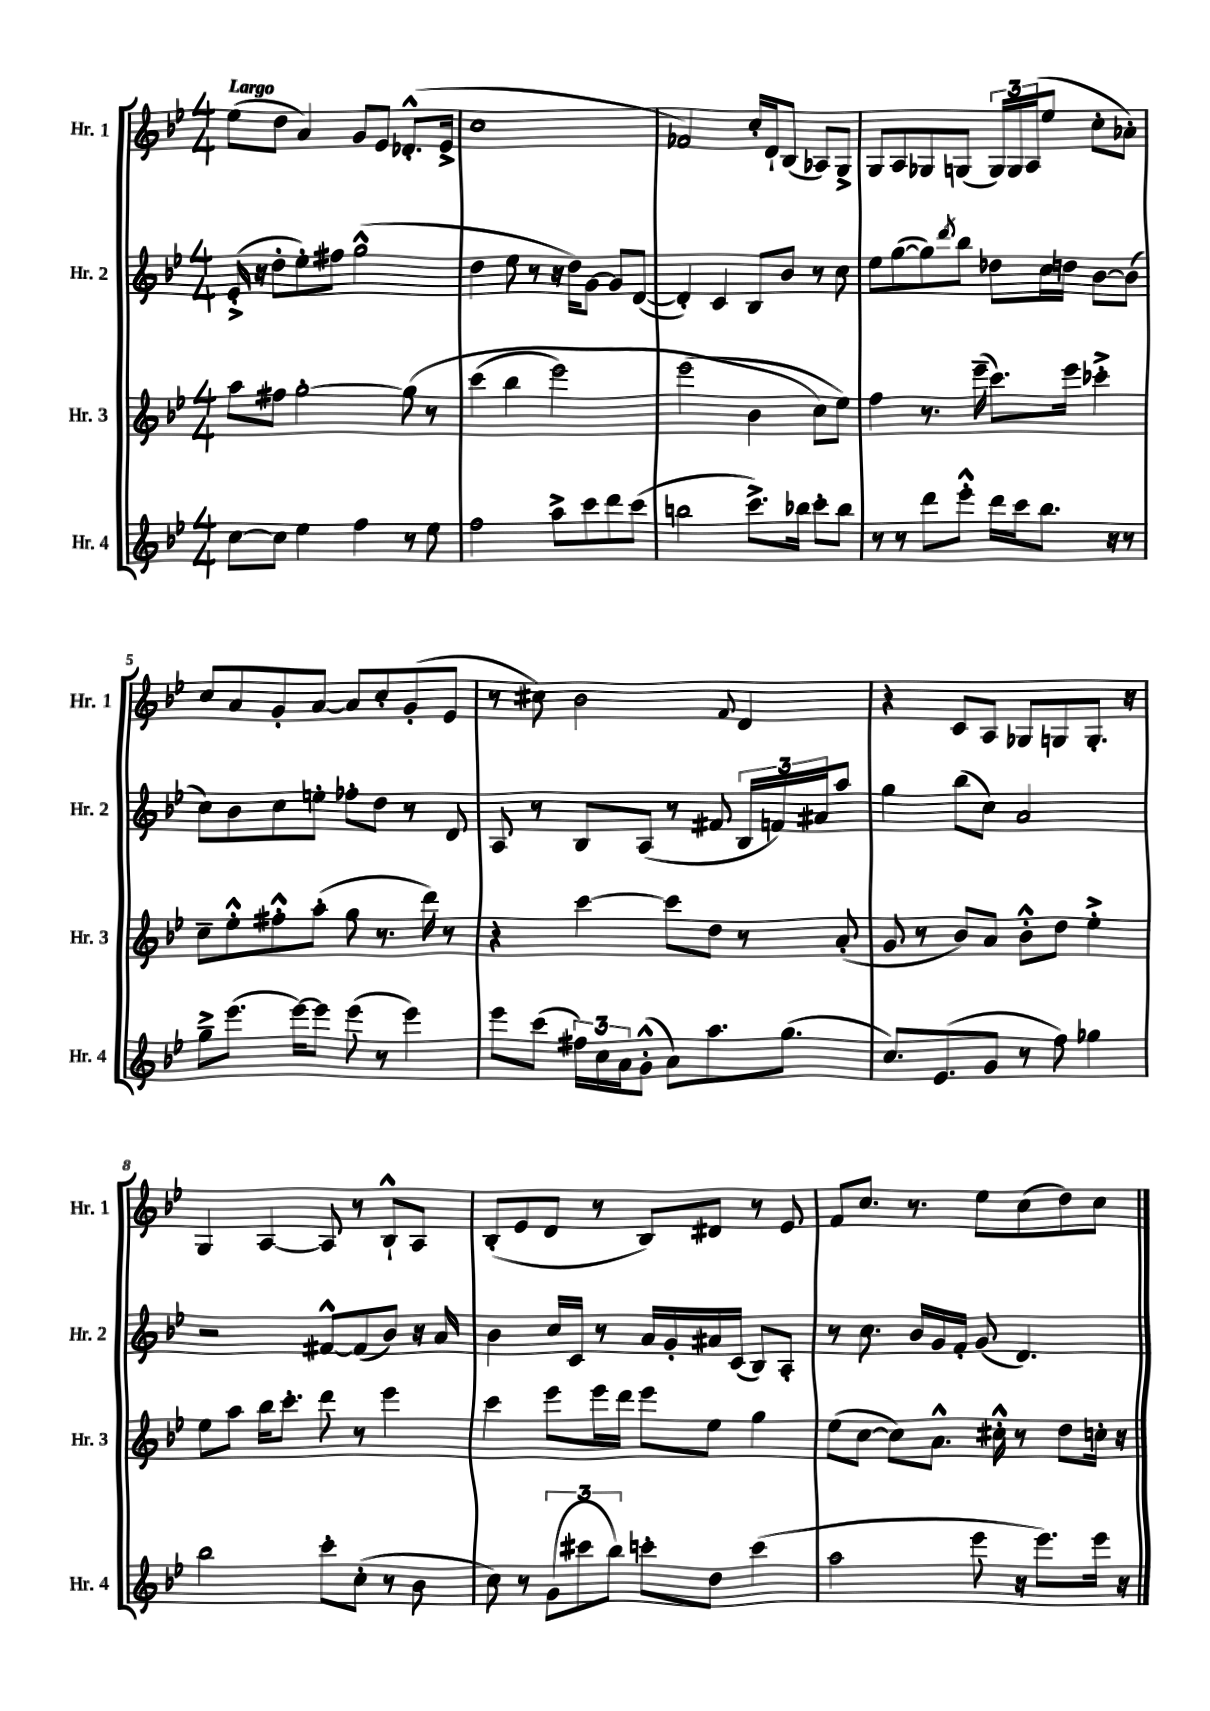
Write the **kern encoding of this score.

**kern	**kern	**kern	**kern
*staff4	*staff3	*staff2	*staff1
*clefG2	*clefG2	*clefG2	*clefG2
*k[b-e-]	*k[b-e-]	*k[b-e-]	*k[b-e-]
*M4/4	*M4/4	*M4/4	*M4/4
[8cc	8aa	(16e-'^	(8ee-
.	.	16r	.
8cc]	8ff#	8dd'	8dd
4ee-	[2gg'	8ee-')	4a)
.	.	8ff#	.
4ff	.	(2gg^^	8g
.	.	.	8e-
8r	&(8gg]	.	(8.d-'^^
8ee-	8r	.	.
.	.	.	16e-^
=	=	=	=
2ff	(4ccc	4dd	1cc
.	4bb-	8ee-	.
.	.	8r	.
8aa^	2eee-)	16r	.
.	.	16dd)	.
8ccc	.	[8g	.
8ddd	.	8g]	.
(8ccc	.	([8d	.
=	=	=	=
2bb	(2eee-	4d'])	2f-)
.	.	4c	.
8.ccc^)	4b-	8B-	16cc'
.	.	.	16d`
.	.	8b-	(8B-
16bb-	.	.	.
8ccc'	8cc&)	8r	8A-)
8bb-	8ee-)	8cc	8G^
=	=	=	=
8r	4ff	8ee-	8G
8r	.	([8gg	8A
8ddd	8.r	8gg])	8G-
.	.	8qddd	.
8eee-'^^	.	8bb-	(8G
.	(16eee-~	.	.
16ddd	8.ccc)	8dd-	24G)
.	.	.	24G
16ccc	.	.	.
.	.	.	(24A
8.bb-	.	16cc	8ee-
.	16eee-	16dd	.
.	4ccc-'^	[8b-	8cc'
16r	.	.	.
8r	.	(8b-]	8a-')
=	=	=	=
8gg~^	8cc~	8cc)	8cc
(8.eee-	8ee-'^^	8b-	8a
.	8ff#'^^	8cc	8g'
[16eee-)	.	.	.
8eee-]	(8aa'	8ee'	[8a
(8eee-	8gg	8ff-'	8a]
8r	8.r	8dd	8cc'
4eee-)	.	8r	(8g'
.	16ddd)	.	.
.	8r	8d	8e-
=	=	=	=
8eee-	4r	8A	8r
(8ccc	.	8r	8cc#)
24ff#)	[4ccc	8B-	2b-
24cc	.	.	.
24a	.	.	.
(8g'^^	.	(8A	.
8a)	8ccc]	8r	.
8.aa	8dd	8f#	.
.	.	.	8qqf
.	8r	24B-	4d
.	.	24f)	.
(8.gg	.	.	.
.	.	24a#	.
.	(8a'	8aa	.
=	=	=	=
8.cc)	8g	4gg	4r
.	8r	.	.
(8.e-	.	.	.
.	8b-)	(8bb-	8c
8g	8a	8cc)	8A
8r	8b-'^^	2a	8G-
8ff)	8dd	.	8G
4gg-	4ee-'^	.	8.G'
.	.	.	16r
=	=	=	=
2bb-	8ee-	2r	4G
.	8aa	.	.
.	16bb-	.	[4A
.	8.ccc'	.	.
8ccc'	8ddd	[8f#^^	8A]
(8cc'	8r	(8f#]	8r
8r	4eee-	8b-)	8B-`^^
8b-	.	16r	8A
.	.	16a	.
=	=	=	=
8cc)	4ccc	4b-	(8B-'
8r	.	.	8e-
(12g	8eee-	16cc	8d
.	.	16c	.
12ccc#	.	.	.
.	16eee-	8r	8r
12bb-)	.	.	.
.	16ddd	.	.
8ccc'	8eee-	16a	8B-)
.	.	16g'	.
8dd	8ee-	16a#	8d#
.	.	(16c	.
(4ccc	4gg	8B-)	8r
.	.	8A'	8e-
=	=	=	=
2aa	(8ee-	8r	8f
.	[8cc	8.cc	8.cc
.	8cc])	.	.
.	.	16b-	8.r
.	8.a^^	16g	.
.	.	16f'	.
8eee-	.	(8g	8ee-
.	16cc#'^^	.	.
16r	8r	4.d)	(8cc
8.eee-)	.	.	.
.	8dd	.	8dd)
16eee-	16cc'	.	8cc
16r	16r	.	.
==	==	==	==
*-	*-	*-	*-
